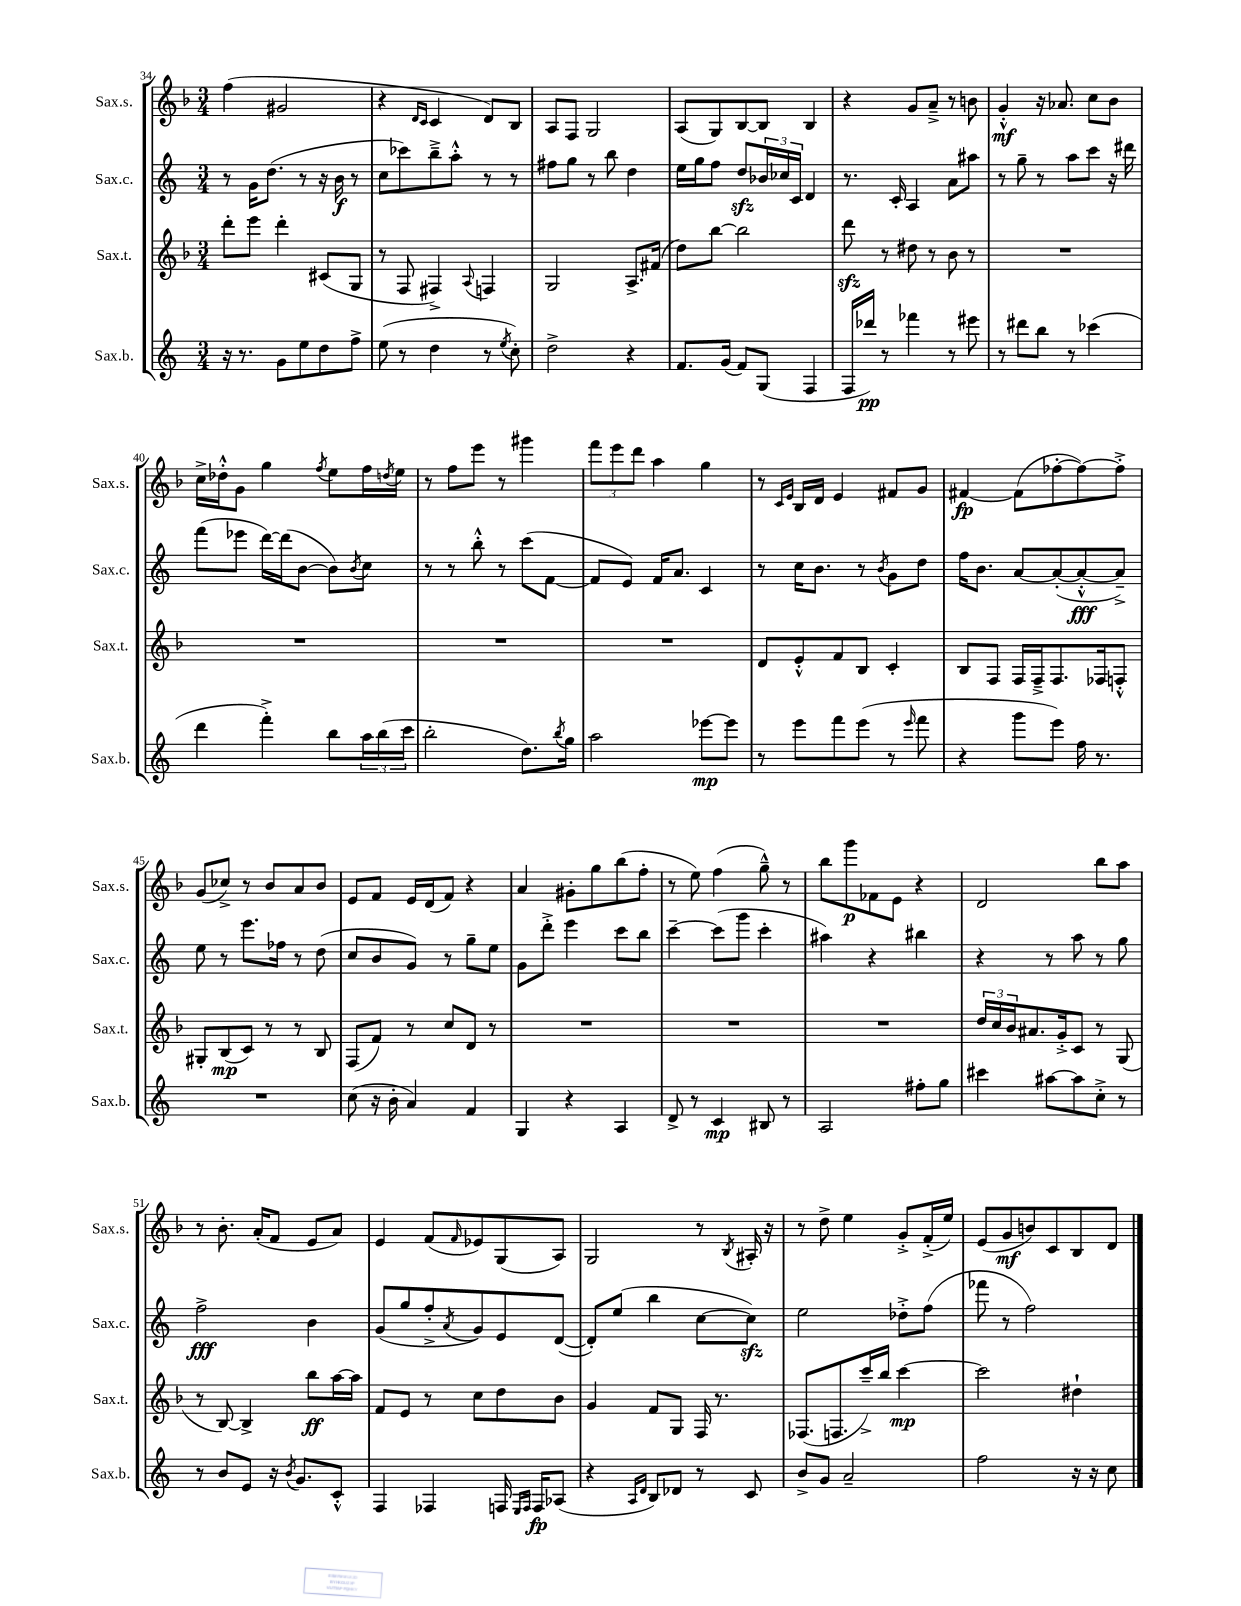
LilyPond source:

<<
\new StaffGroup <<
\new Staff = "s0" \with { instrumentName = "Sax.s." shortInstrumentName = "Sax.s." } {
    \clef treble \key f \major \numericTimeSignature \time 3/4
    f''4( gis'2 |
    r4 \grace { d'16 c'16 } c'4 d'8) bes8 |
    a8 f8 g2 |
    a8( g8) bes8~ bes8 bes4 |
    r4 g'8 a'8---> r8 b'8 |
    g'4-.-^\mf r16 aes'8. c''8 bes'8 |
    c''16-> des''16-.-^ g'8 g''4 \acciaccatura { f''8 } e''8 f''16 \acciaccatura { d''8 } e''16 |
    r8 f''8 e'''8 r8 gis'''4 |
    \tuplet 3/2 { f'''8 e'''8 d'''8 } a''4 g''4 |
    r8 \grace { c'16 e'16 } bes16 d'16 e'4 fis'8 g'8 |
    fis'4~\fp fis'8( fes''8~-. fes''8~) fes''8-.-> |
    g'8( ces''8->) r8 bes'8 a'8 bes'8 |
    e'8 f'8 e'16 d'16( f'8) r4 |
    a'4 gis'8-. g''8 bes''8( f''8-. |
    r8 e''8) f''4( g''8---^) r8 |
    bes''8 g'''8\p fes'8 e'8 r4 |
    d'2 bes''8 a''8 |
    r8 bes'8.-. a'16-.( f'8 e'8 a'8) |
    e'4 f'8( \grace { f'16 } ees'8) g8( a8) |
    g2 r8 \acciaccatura { bes8 } ais16-. r16 |
    r8 d''8-> e''4 g'8-.-> f'16-.->( e''16) |
    e'8( g'8\mf b'8) c'8 bes8 d'8 \bar "|." |
}
\new Staff = "s1" \with { instrumentName = "Sax.c." shortInstrumentName = "Sax.c." } {
    \clef treble \key c \major \numericTimeSignature \time 3/4
    r8 g'16 d''8.( r8 r16 b'16\f r8 |
    c''8 ces'''8) b''8---> a''8-.-^ r8 r8 |
    fis''8 g''8 r8 b''8 d''4 |
    e''16 g''16 f''8 d''8\sfz \tuplet 3/2 { bes'16 ces''16 c'16 } d'4 |
    r8. c'16-. a4 a'8 ais''8 |
    r8 g''8-- r8 a''8 c'''8 r16 dis'''16 |
    f'''8( ees'''8 d'''16~) d'''16( b'8~ b'8) \acciaccatura { b'8 } c''8 |
    r8 r8 b''8-.-^ r8 c'''8( f'8~ |
    f'8 e'8) f'16 a'8. c'4 |
    r8 c''16 b'8. r8 \acciaccatura { b'8 } g'8 d''8 |
    f''16 b'8. a'8~ a'8~-.( a'8~-.-^\fff a'8--->) |
    e''8 r8 e'''8. fes''16 r8 d''8( |
    c''8 b'8 g'8) r8 g''8-- e''8 |
    g'8 d'''8-.-> e'''4 c'''8 b''8 |
    c'''4~-- c'''8( g'''8 c'''4-. |
    ais''4) r4 bis''4 |
    r4 r8 a''8 r8 g''8 |
    f''2->\fff b'4 |
    g'8( g''8 f''8-.-> \acciaccatura { a'8 } g'8) e'8 d'8~( |
    d'8-.) e''8( b''4 c''8~ c''8\sfz) |
    e''2 des''8-.-> f''8( |
    fes'''8 r8 f''2) \bar "|." |
}
\new Staff = "s2" \with { instrumentName = "Sax.t." shortInstrumentName = "Sax.t." } {
    \clef treble \key f \major \numericTimeSignature \time 3/4
    d'''8-. e'''8 d'''4-. cis'8( g8 |
    r8 f8 fis4->) \appoggiatura { a8 } f4 |
    g2 a8.-> fis'16( |
    d''8) bes''8~ bes''2 |
    d'''8\sfz r8 dis''8 r8 bes'8 r8 |
    R2. |
    R2. |
    R2. |
    R2. |
    d'8 e'8-.-^ f'8 bes8 c'4-. |
    bes8 f8 f16 f16---> f8. fes16 f8-.-^ |
    gis8-. bes8\mp( c'8) r8 r8 bes8 |
    f8( f'8) r8 c''8 d'8 r8 |
    R2. |
    R2. |
    R2. |
    \tuplet 3/2 { d''16 c''16 bes'16 } ais'8. g'16-.-> c'8 r8 g8( |
    r8 bes8~) bes4-> bes''8\ff a''16~ a''16 |
    f'8 e'8 r8 c''8 d''8 bes'8 |
    g'4 f'8 g8 f16 r8. |
    fes8.( f8. c'''16--->) bes''16 c'''4~\mp |
    c'''2 dis''4-! \bar "|." |
}
\new Staff = "s3" \with { instrumentName = "Sax.b." shortInstrumentName = "Sax.b." } {
    \clef treble \key c \major \numericTimeSignature \time 3/4
    r16 r8. g'8 e''8 d''8 f''8-> |
    e''8( r8 d''4 r8 \acciaccatura { e''8 } c''8-.) |
    d''2-> r4 |
    f'8. g'16( f'8) g8( f4 |
    f16 des'''16\pp) r8 fes'''4 r8 eis'''8 |
    r8 dis'''8 b''8 r8 ces'''4( |
    d'''4 f'''4-.->) b''8 \tuplet 3/2 { a''16 b''16( c'''16 } |
    b''2-. d''8.) \acciaccatura { b''8 } g''16 |
    a''2 ees'''8~\mp ees'''8 |
    r8 e'''8 f'''8 e'''8( r8 \grace { e'''16 } f'''8 |
    r4 g'''8 e'''8) f''16 r8. |
    R2. |
    c''8( r16 b'16-. a'4) f'4 |
    g4 r4 a4 |
    d'8-> r8 c'4\mp bis8 r8 |
    a2 fis''8-. g''8 |
    cis'''4 ais''8~ ais''8 c''8-.-> r8 |
    r8 b'8 e'8 r16 \acciaccatura { b'8 } g'8. c'8-.-^ |
    f4 fes4 f16 \grace { e16 f16 } f16\fp aes8( |
    r4 \grace { a16 d'16 } b8) des'8 r8 c'8 |
    b'8-> g'8 a'2-- |
    f''2 r16 r16 c''8 \bar "|." |
}
>>
>>
\layout { \context { \Score currentBarNumber = #34 } }
